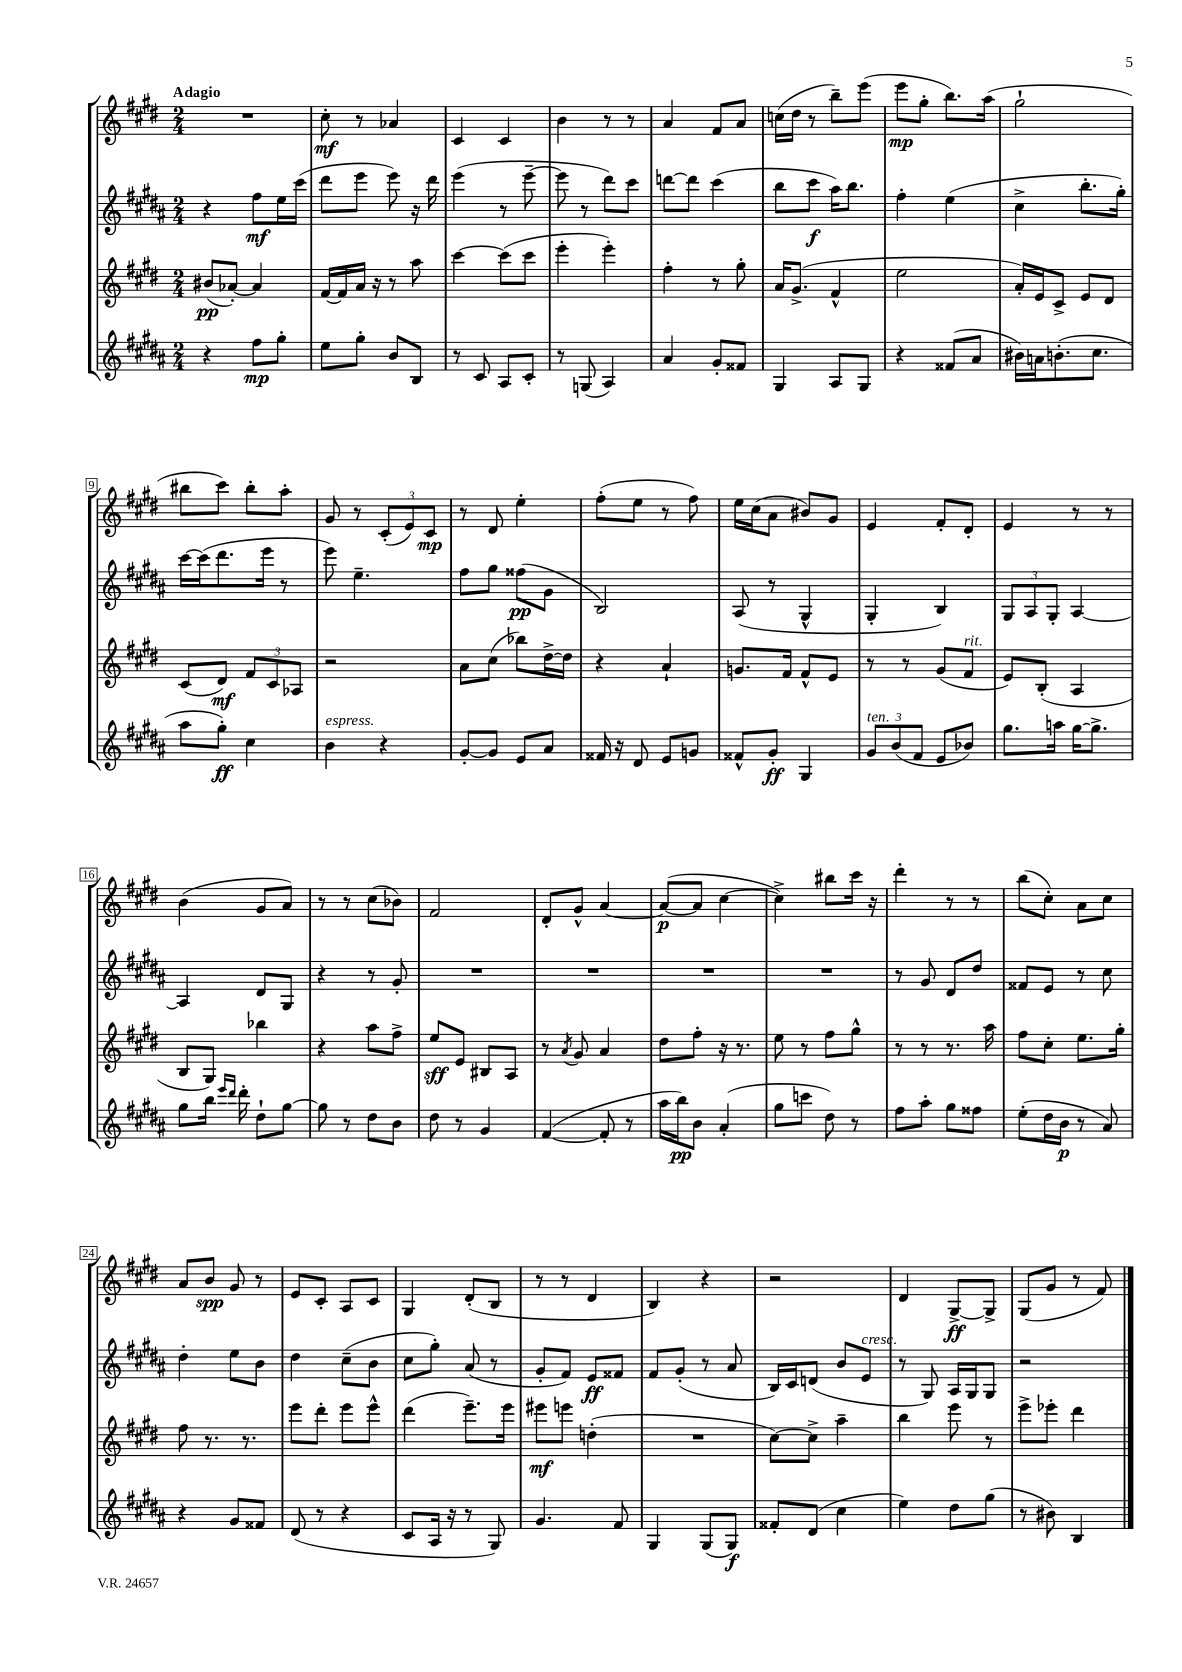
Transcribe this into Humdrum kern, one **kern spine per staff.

**kern	**kern	**kern	**kern
*staff4	*staff3	*staff2	*staff1
*clefG2	*clefG2	*clefG2	*clefG2
*k[f#c#g#d#a#]	*k[f#c#g#d#]	*k[f#c#g#d#a#]	*k[f#c#g#d#]
*M2/4	*M2/4	*M2/4	*M2/4
4r	(8b#	4r	2r
.	[8a-')	.	.
8ff#	4a-]	8ff#	.
8gg#'	.	16ee	.
.	.	(16ccc#	.
=	=	=	=
8ee	[16f#	8ddd#	8cc#'
.	16f#]	.	.
8gg#'	16a	8eee	8r
.	16r	.	.
8b	8r	8eee)	4a-
8B	8aa	16r	.
.	.	16ddd#	.
=	=	=	=
8r	[4ccc#	(4eee	4c#
8c#	.	.	.
8A#	(8ccc#]	8r	4c#
8c#'	8ccc#	[8eee~	.
=	=	=	=
8r	4eee'	8eee]	4b
(8G	.	8r	.
4A#)	4eee')	8ddd#)	8r
.	.	8ccc#	8r
=	=	=	=
4a#	4ff#'	[8ddd	4a
.	.	8ddd]	.
8g#'	8r	(4ccc#	8f#
8f##	8gg#'	.	8a
=	=	=	=
4G#	16a	8bb	(16cc
.	(8.g#^	.	16dd#
.	.	8ccc#	8r
8A#	4f#^^	16aa#)	8bb~)
.	.	8.bb	.
8G#	.	.	(8eee
=	=	=	=
4r	2ee	4ff#'	8eee
.	.	.	8gg#'
(8f##	.	(4ee	8.bb)
8a#	.	.	.
.	.	.	(16aa
=	=	=	=
16b#)	16a')	4cc#^	2gg#`
16a	16e	.	.
(8.b'	8c#^	.	.
.	8e	8.bb'	.
8.cc#	.	.	.
.	8d#	.	.
.	.	16gg#')	.
=	=	=	=
8aa#	(8c#	[16ccc#	8bb#
.	.	(16ccc#]	.
8gg#')	8d#)	8.ddd#	8ccc#)
4cc#	12f#	.	8bb#'
.	.	16eee	.
.	12c#	.	.
.	.	8r	8aa'
.	12A-	.	.
=	=	=	=
4b	2r	8eee)	8g#
.	.	4.ee~	8r
4r	.	.	(12c#'
.	.	.	12e)
.	.	.	12c#
=	=	=	=
[8g#'	8a	8ff#	8r
8g#]	(8cc#	8gg#	8d#
8e	8bb-)	(8ff##	4ee'
8a#	[16dd#^	8g#	.
.	16dd#]	.	.
=	=	=	=
16f##	4r	2B)	(8ff#'
16r	.	.	.
8d#	.	.	8ee
8e	4a`	.	8r
8g	.	.	8ff#)
=	=	=	=
8f##^^	8.g	(8A#	16ee
.	.	.	(16cc#
8g#'	.	8r	8a
.	16f#	.	.
4G#	8f#^^	4G#^^	8b#)
.	8e	.	8g#
=	=	=	=
12g#	8r	4G#'	4e
(12b	.	.	.
.	8r	.	.
12f#	.	.	.
8e	(8g#	4B)	8f#'
8b-)	8f#	.	8d#'
=	=	=	=
8.gg#	8e)	12G#	4e
.	.	12A#	.
.	(8B'	.	.
.	.	12G#'	.
16aa	.	.	.
[16gg#	4A	[4A#	8r
8.gg#^]	.	.	.
.	.	.	8r
=	=	=	=
8gg#	8B	4A#]	(4b
16bb	8G#)	.	.
16qqeee	.	.	.
16qqddd#	.	.	.
16ddd#'	.	.	.
8dd#`	4bb-	8d#	8g#
[8gg#	.	8G#	8a)
=	=	=	=
8gg#]	4r	4r	8r
8r	.	.	8r
8dd#	8aa	8r	(8cc#
8b	8ff#^	8g#'	8b-)
=	=	=	=
8dd#	8ee	2r	2f#
8r	8e	.	.
4g#	8B#	.	.
.	8A	.	.
=	=	=	=
([4f#	8r	2r	8d#'
.	8qa	.	.
.	8g#	.	8g#^^
8f#']	4a	.	[4a
8r	.	.	.
=	=	=	=
16aa#	8dd#	2r	(8a_
16bb)	.	.	.
8b	8ff#'	.	8a]
(4a#'	16r	.	[4cc#
.	8.r	.	.
=	=	=	=
8gg#	8ee	2r	4cc#^])
8ccc	8r	.	.
8dd#)	8ff#	.	8bb#
8r	8gg#^^	.	16ccc#
.	.	.	16r
=	=	=	=
8ff#	8r	8r	4ddd#'
8aa#'	8r	8g#	.
8gg#	8.r	8d#	8r
8ff##	.	8dd#	8r
.	16aa	.	.
=	=	=	=
(8ee'	8ff#	8f##	(8bb
16dd#	8cc#'	8e	8cc#')
16b	.	.	.
8r	8.ee	8r	8a
8a#)	.	8cc#	8cc#
.	16gg#'	.	.
=	=	=	=
4r	8ff#	4dd#'	8a
.	8.r	.	8b
8g#	.	8ee	8g#
.	8.r	.	.
8f##	.	8b	8r
=	=	=	=
(8d#	8eee	4dd#	8e
8r	8ddd#'	.	8c#'
4r	8eee	(8cc#~	8A
.	8eee^^	8b	8c#
=	=	=	=
8c#	(4ddd#	8cc#	4G#
16A#	.	8gg#')	.
16r	.	.	.
8r	8.eee~)	(8a#	(8d#'
8G#)	.	8r	8B
.	16eee	.	.
=	=	=	=
4.g#	8eee#	8g#'	8r
.	8eee	8f#)	8r
.	(4dd'	8e	4d#
8f#	.	8f##	.
=	=	=	=
4G#	2r	8f#	4B)
.	.	(8g#'	.
(8G#	.	8r	4r
8G#)	.	8a#	.
=	=	=	=
8f##'	[8cc#)	16B)	2r
.	.	16c#	.
(8d#	8cc#^]	(8d	.
4cc#	4aa~	8b	.
.	.	8e	.
=	=	=	=
4ee)	4bb	8r	4d#
.	.	8G#)	.
8dd#	8eee	16A#	[8G#^
.	.	16G#	.
(8gg#	8r	8G#	8G#^]
=	=	=	=
8r	8eee^	2r	(8G#
8b#)	8eee-'	.	8g#
4B	4ddd#	.	8r
.	.	.	8f#)
==	==	==	==
*-	*-	*-	*-
